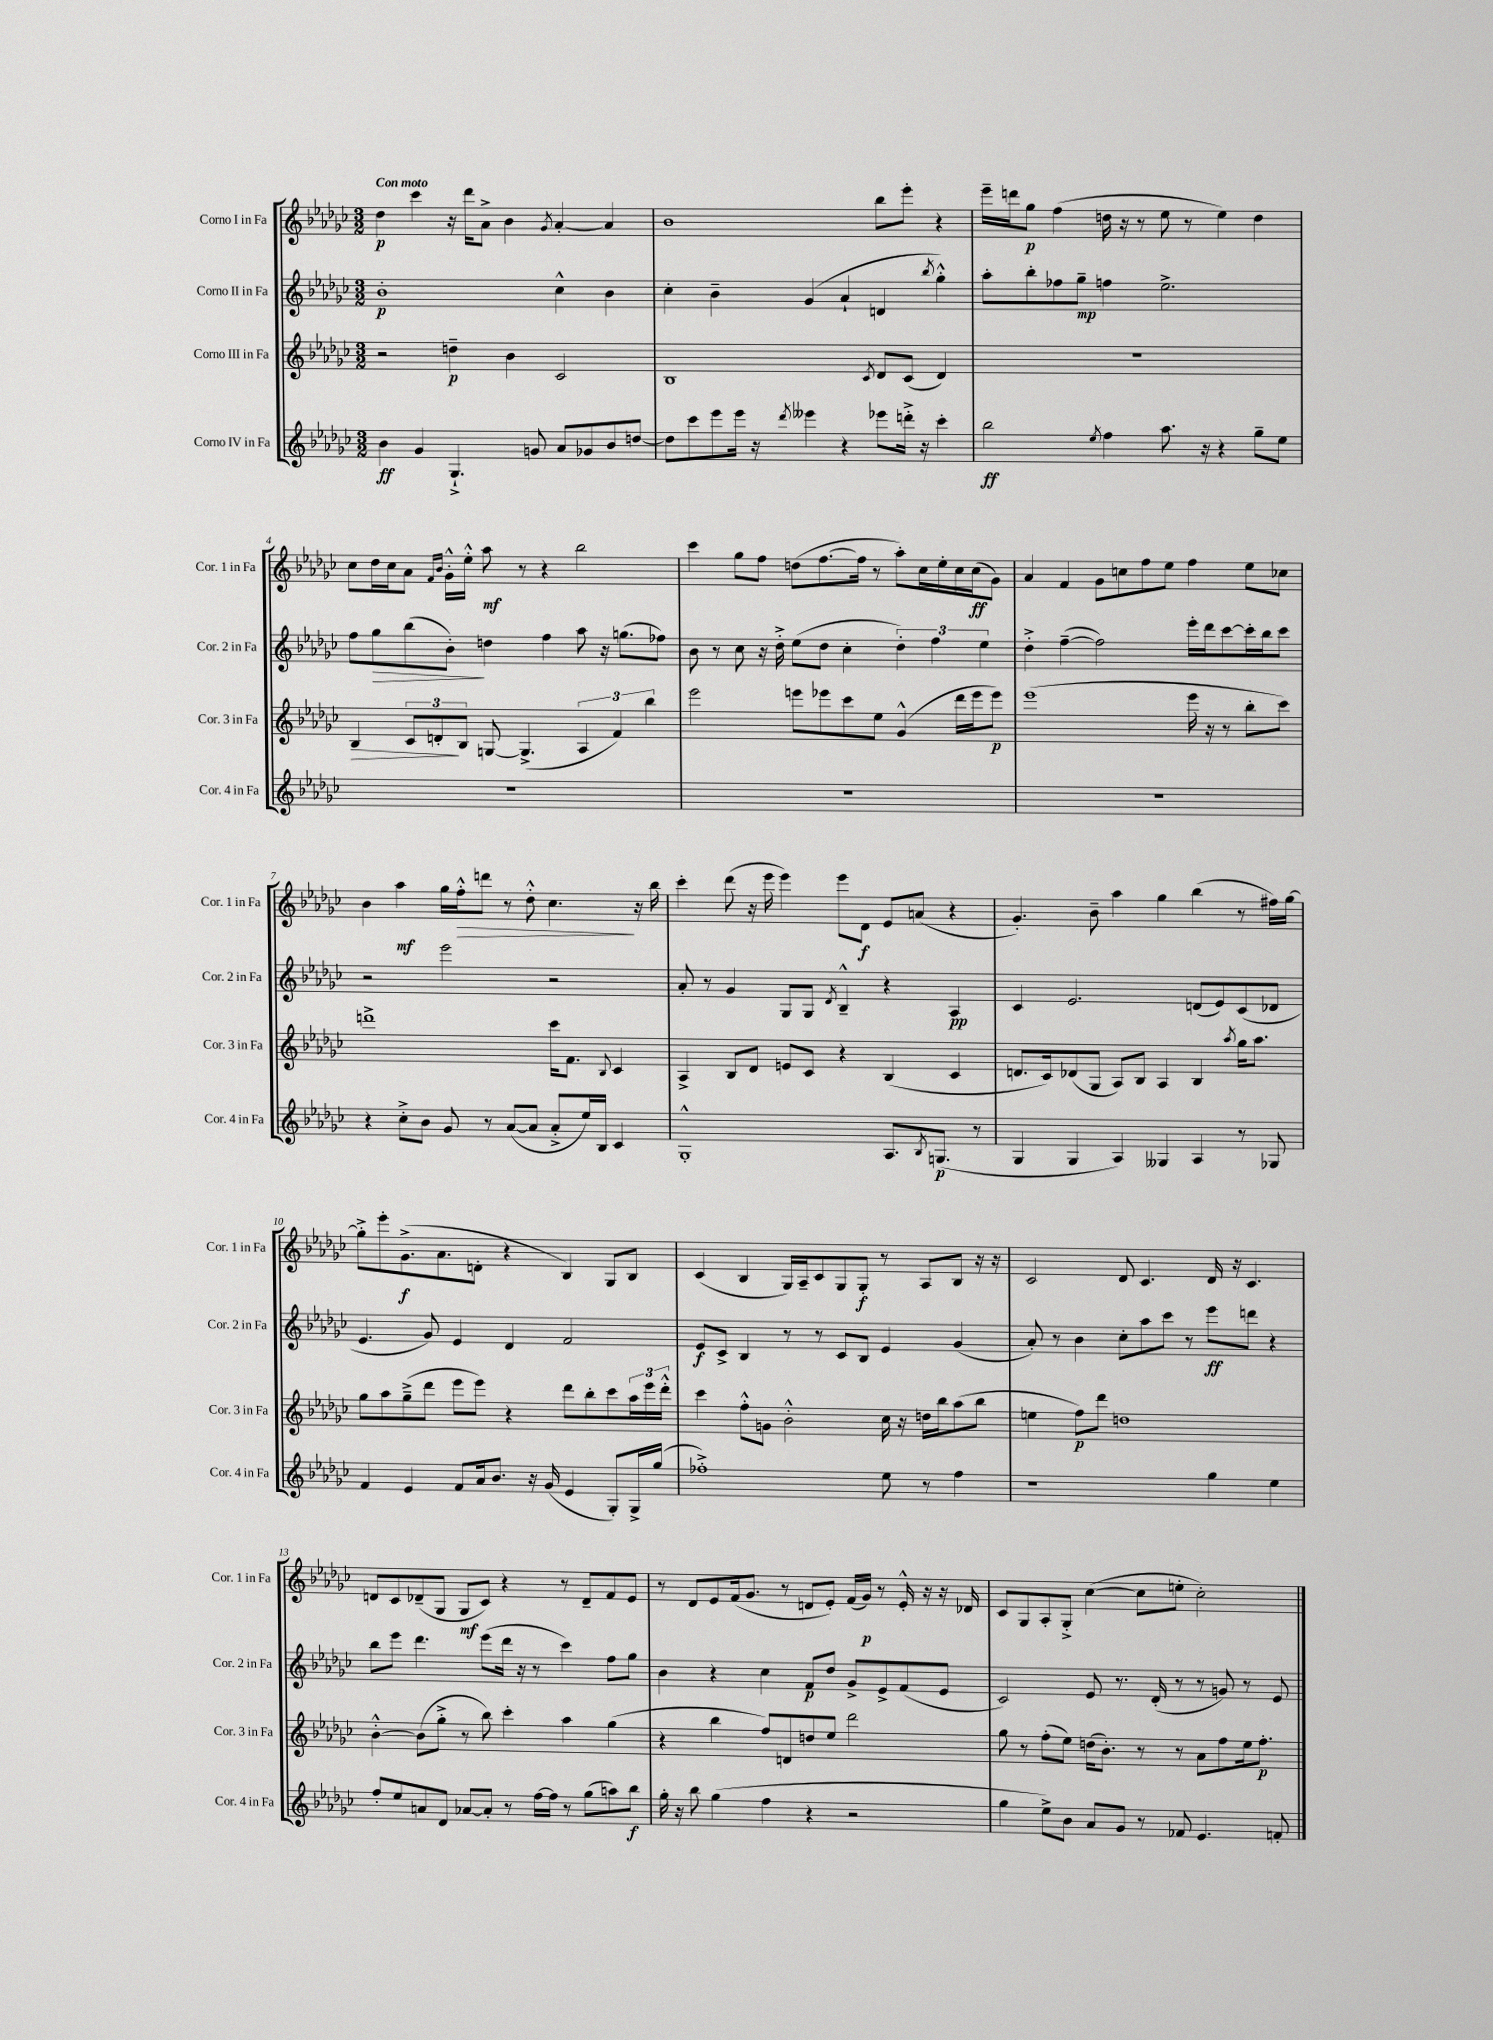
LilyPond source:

<<
\new StaffGroup <<
\new Staff = "s0" \with { instrumentName = "Corno I in Fa" shortInstrumentName = "Cor. 1 in Fa" } {
    \clef treble \key ges \major \numericTimeSignature \time 3/2 \tempo "Con moto"
    des''4\p ces'''4 r16 des'''16 aes'8-> bes'4 \acciaccatura { ges'8 } aes'4~-. aes'4 |
    bes'1 bes''8 ees'''8-. r4 |
    ees'''16-- d'''16 ges''8\p f''4( d''16 r16 r8 ees''8 r8 ees''4) d''4 |
    ces''8 des''16 ces''16 aes'8 \grace { f'16 bes'16 } ges'16-.-^ ees''16-.-^ aes''8\mf r8 r4 bes''2 |
    ces'''4 ges''8 f''8 d''8( f''8.~ f''16 r8 aes''8-.) ces''16 ees''16-. ces''16 ces''16\ff( ges'8) |
    aes'4 f'4 ges'8 c''8 f''8 ees''8 f''4 ees''8 ces''8 |
    bes'4 aes''4\mf ges''16 f''16-.-^\> d'''8 r8 des''8-.-^ ces''4.\! r16 bes''16 |
    ces'''4-. des'''8( r16 ees'''16 ees'''4) ees'''8 des'8\f ees'8 a'8( r4 |
    ges'4.-.) bes'8-- aes''4 ges''4 bes''4( r8 fis''16) ges''16~ |
    ges''8-.-> ees'''8-. ges'8.->\f( aes'8. d'8-. r4 bes4) ges8 bes8 |
    ces'4( bes4 ges16) aes16-- ces'8 ges8 ges8-.\f r8 aes8 bes8 r16 r16 |
    ces'2 des'8 ces'4. des'16 r16 ces'4. |
    d'8 ces'8 des'8--( ges8 ges8\mf ces'8) r4 r8 des'8-- f'8 ees'8 |
    r8 des'8 ees'8 f'16( ges'8. r8 d'8 ees'8-.) f'16( ges'16\p) r8 ees'16-.-^ r16 r16 des'16 |
    ces'8 ges8 aes8-. ges8-.-> ces''4~( ces''8 e''8-. ces''2-.) \bar "|." |
}
\new Staff = "s1" \with { instrumentName = "Corno II in Fa" shortInstrumentName = "Cor. 2 in Fa" } {
    \clef treble \key ges \major \numericTimeSignature \time 3/2
    bes'1-.\p ces''4-^ bes'4 |
    ces''4-. bes'4-- ges'4( aes'4-! d'4 \acciaccatura { bes''8 } ges''4-.-^) |
    aes''8-. bes''8-. fes''8 ges''8--\mp f''4 ees''2.-> |
    f''8 ges''8\> bes''8( bes'8-.\!) d''4 f''4 aes''8 r16 g''8.( fes''8) |
    bes'8 r8 ces''8 r16 des''16-.-> ees''8( des''8 ces''4-. \tuplet 3/2 { des''4-.) f''4 ees''4 } |
    des''4-.-> f''4~--( f''2) ees'''16-. des'''16 ces'''8~ ces'''16-. bes''16 ces'''8 |
    r2 ees'''2 r2 |
    aes'8-. r8 ges'4 ges8 ges8 \acciaccatura { des'8 } bes4---^ r4 aes4\pp |
    ces'4 ees'2. d'8( ees'8) ces'8( des'8 |
    ees'4. ges'8) ees'4 des'4 f'2 |
    ees'8\f ces'8-> bes4 r8 r8 ces'8 bes8 ees'4 ges'4( |
    aes'8-.) r8 bes'4 ces''8-. aes''8 ces'''8 r8 ees'''8\ff d'''8 r4 |
    bes''8 ees'''8 des'''4. ees'''8( des'''16 r16 r8 ces'''4) f''8 ges''8 |
    bes'4 r4 ces''4 f'8\p des''8 ges'8-> ees'8-> f'8( ees'8 |
    ces'2) ees'8 r8. des'16-.( r8 r8 g'8) r8 ees'8 \bar "|." |
}
\new Staff = "s2" \with { instrumentName = "Corno III in Fa" shortInstrumentName = "Cor. 3 in Fa" } {
    \clef treble \key ges \major \numericTimeSignature \time 3/2
    r2 d''4--\p bes'4 ces'2 |
    bes1 \acciaccatura { ces'8 } des'8 ces'8( des'4) |
    R1. |
    bes4\> \tuplet 3/2 { ces'8 d'8-.\! bes8 } g8~ g4.->( \tuplet 3/2 { aes4 f'4) bes''4 } |
    ees'''2 e'''8 ees'''8 ces'''8 ees''8 ges'4-^( des'''16 ees'''16 ees'''8\p) |
    ees'''1( ees'''16 r16 r8 bes''8-. ces'''8) |
    d'''1-> ces'''16 f'8. \appoggiatura { bes8 } ces'4 |
    aes4-> bes8 des'8 e'8 ces'8 r4 bes4( ces'4 |
    d'8. ces'16) des'8( ges8 aes8) bes8 aes4 bes4 \acciaccatura { aes''8 } ges''16 aes''8. |
    ges''8 aes''8 ges''8--->( des'''8 ees'''8 ees'''8) r4 des'''8 bes''8-. ces'''8 \tuplet 3/2 { aes''16 ees'''16 des'''16-.-^ } |
    ces'''4 f''8-.-^ g'8 bes'2-.-^ ces''16 r16 d''16 bes''16 aes''8( bes''8 |
    e''4 f''8\p) des'''8 d''1 |
    bes'4~-.-^ bes'8( ges''8-.-> r8 bes''8) ces'''4-. aes''4 ges''4( |
    r4 bes''4 f''8) d'8 d''8 ees''8 des'''2 |
    ges''8 r8 f''8-.( ees''8) d''16( bes'8.-.) r8 r8 aes'8 f''8 ees''16 f''8.-.\p \bar "|." |
}
\new Staff = "s3" \with { instrumentName = "Corno IV in Fa" shortInstrumentName = "Cor. 4 in Fa" } {
    \clef treble \key ges \major \numericTimeSignature \time 3/2
    bes'4\ff ges'4 ges4.-!-> g'8 aes'8 ges'8 bes'8 d''8~ |
    d''8 ces'''8 ees'''8 ees'''16 r16 \acciaccatura { des'''8 } eeses'''4 r4 ees'''8 d'''16-.-> r16 ces'''4-. |
    bes''2\ff \acciaccatura { ees''8 } f''4 aes''8. r16 r4 ges''8-- ees''8 |
    R1. |
    R1. |
    R1. |
    r4 ces''8-.-> bes'8 ges'8 r8 aes'8~( aes'8 aes'8-.-> ees''16) bes16 ces'4 |
    ges1-.-^ aes8. \acciaccatura { bes8 } g8.\p( r8 |
    ges4 ges4 aes4) geses4 aes4 r8 ges8 |
    f'4 ees'4 f'8 aes'16 bes'8. r16 ges'16( ees'4 ges8-.) ges16-> ges''16( |
    fes''1-.->) ees''8 r8 fes''4 |
    r1 ges''4 ees''4 |
    f''8-. ees''8 a'8 des'8 aes'8~ aes'8-. r8 f''16~ f''16 r8 ges''8( a''8) bes''8\f |
    ges''16-. r16 bes''8 ges''4( f''4 r4 r2 |
    ges''4 ees''8->) bes'8 aes'8 ges'8 r8 fes'8 ees'4. f'8-. \bar "|." |
}
>>
>>
